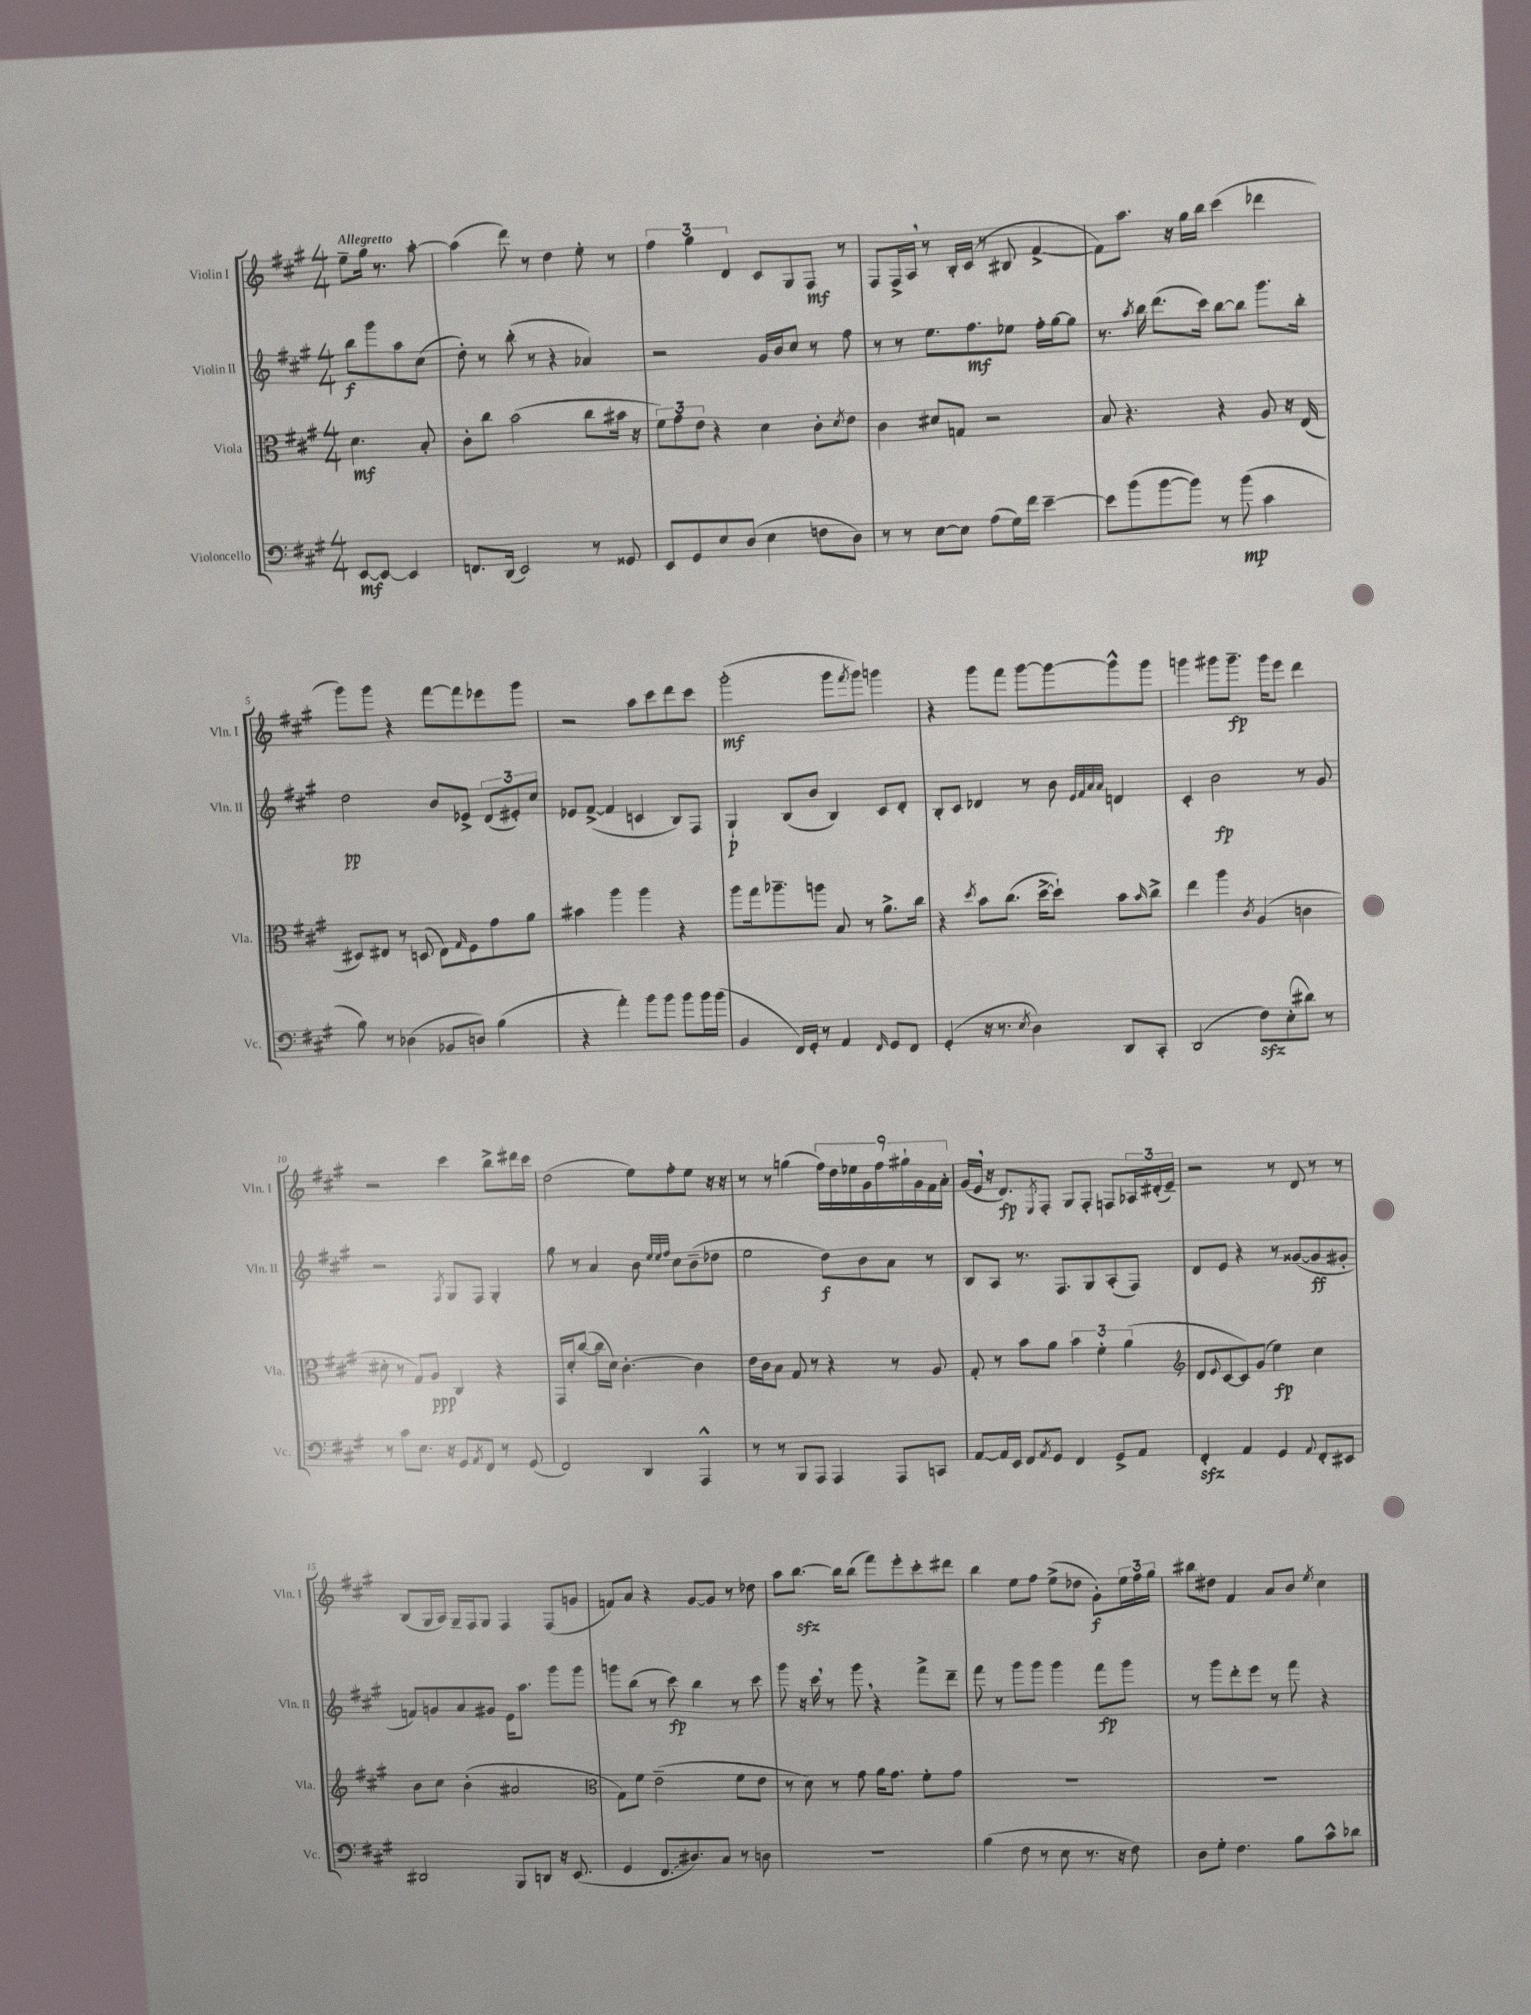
<<
\new StaffGroup <<
\new Staff = "s0" \with { instrumentName = "Violin I" shortInstrumentName = "Vln. I" } {
    \clef treble \key a \major \numericTimeSignature \time 4/4 \partial 2 \tempo "Allegretto"
    e''8-- gis''16 r8. a''8~-. |
    a''4( d'''8) r8 d''4 e''8-. r8 |
    \tuplet 3/2 { fis''4 gis''4 d'4 } cis'8 gis8 fis8\mf r8 |
    fis8 fis16-> a16 \breathe r8 b16-. cis'16( r8 bis8 fis'4~-> |
    fis'8) a''8. r16 gis''16 b''16 cis'''4( des'''4 |
    gis'''8) gis'''8 r4 fis'''8~ fis'''8 ees'''8 gis'''8 |
    r2 a''8 cis'''8 d'''8 cis'''8 |
    gis'''2-.\mf( gis'''8 \acciaccatura { fis'''8 } gis'''8) g'''4 |
    r4 gis'''8 fis'''8 gis'''8~ gis'''8~ gis'''8-^ gis'''8 |
    g'''4 gis'''8 gis'''8.--\fp gis'''16 e'''8 d'''4 |
    r2 cis'''4 b''8-> dis'''16 cis'''16 |
    d''2( e''8) fis''8-. e''8 r16 r16 |
    r8 r8 g''4( \tuplet 9/8 { fis''16) d''16 ees''16 gis'16 fis''16 gis''16-! gis'16 fis'16 a'16-. } |
    gis'16( e'16 \breathe r16 d'8.\fp) \acciaccatura { e8 } fis8-. gis8 fis8-. f8 \tuplet 3/2 { aes16 dis'16-.( e'16--) } |
    r2 r8 d'8 r8 r8 |
    b8( gis16 a16) gis16-- fis16 gis8 fis4 fis8( g'8 |
    f'8) a'8 r4 gis'8~ gis'8 r8 des''8 |
    a''8 b''8.~\sfz b''16 b''8( fis'''8) e'''8-. cis'''8-. dis'''8 |
    b''4 e''8 fis''8 e''8->( des''8 gis'8-.\f) \tuplet 3/2 { e''16 fis''16 gis''16 } |
    bis''8 dis''8 fis'4 a'8 b'8 \acciaccatura { e''8 } cis''4 \bar "|." |
}
\new Staff = "s1" \with { instrumentName = "Violin II" shortInstrumentName = "Vln. II" } {
    \clef treble \key a \major \numericTimeSignature \time 4/4 \partial 2
    b''8\f gis'''8 a''8 cis''8( |
    d''8-.) r8 b''8-.( r8 r4 aes'4) |
    r2 gis'16 b'16 cis''8 r8 fis''8 |
    r8 r8 e''8. fis''8.\mf ees''8 fis''16-. gis''16~ gis''8 |
    r8. \acciaccatura { a''8 } b''16 d'''8.( cis'''16) b''8~ b''8 gis'''8. b''16-. |
    d''2\pp b'8 ees'8-> \tuplet 3/2 { d'8( eis'8-.) cis''8 } |
    ees'8 fis'8~->( fis'4 c'4 b8) fis8 |
    gis4-!\p b8( b'8 b4) cis'8 d'8-. |
    b8-. cis'8 des'4 r8 b'8 \grace { e'32 fis'32 a'32 a'32 } d'4 |
    cis'4-. b'2\fp r8 gis'8 |
    r2 \acciaccatura { fis8 } gis8 fis8 gis4-. |
    gis''8 r8 a'4 b'8 \grace { e''32 e''32 fis''32 } cis''8 b'8--( des''8 |
    e''2 d''8\f) b'8 a'8 r8 |
    b8 a8 r8. fis8. gis8 a8-.( fis8) |
    d'8 e'8 r4 r8 gisis'8~( gisis'8\ff gis'8-. |
    f'8) g'8 a'8 gis'8 e'16 a''8. gis'''8 gis'''8 |
    g'''8 b''8( r8 cis'''8\fp) b''4 r8 cis'''8 |
    gis'''8 r16 cis'''16 \breathe r8 gis'''8 \breathe r4 fis'''8-> d'''8-- |
    fis'''8 r8 gis'''8 gis'''8 gis'''4 fis'''8\fp gis'''8 |
    r8 gis'''8 d'''8-. e'''8 r8 fis'''8 r4 \bar "|." |
}
\new Staff = "s2" \with { instrumentName = "Viola" shortInstrumentName = "Vla." } {
    \clef alto \key a \major \numericTimeSignature \time 4/4 \partial 2
    d'4.\mf b8-. |
    cis'8-. cis''8 b'2( cis''8 bis'16 r16 |
    \tuplet 3/2 { fis'8) gis'8 e'8 } r4 d'4 cis'8-. \acciaccatura { d'8 } e'8 |
    cis'4 dis'8 g8 r2 |
    b8 r4. r4 a8 r16 e16( |
    dis8) eis8 r8 d8( eis8) \grace { gis16 } fis8 gis'8 a'8 |
    bis'4 a''4 a''4 r4 |
    a''8 gis''16 aes''8.-- a''8 b8 r8 a'8.-> cis''16 |
    r4 \acciaccatura { d''8 } b'8 cis''8.( d''16~-> d''8-!) b'8 \grace { b'16 } cis''8-> |
    e''4 a''4 \acciaccatura { cis'8 } a4( c'4 |
    dis'8-. r8 gis8) a8\ppp cis4 r4 |
    gis,16 d'16-. cis''8~( cis''16 d'16) cis'4.~-. cis'4 |
    e'16 cis'16 b8 gis8 r8 r4 r8 a8 |
    gis8-. r8 b'8 a'8 \tuplet 3/2 { b'4 fis'4-. a'4( } |
    \clef treble d'8 \appoggiatura { e'8 } cis'8~ cis'8) gis'8( e''4\fp) cis''4 |
    b'8 cis''8 b'4-.( ais'2 |
    \clef alto gis8) fis'8 e'2--( fis'8 e'8 |
    r8 d'8) r8 gis'8 a'16 gis'8. fis'8-. gis'8 |
    R1 |
    R1 \bar "|." |
}
\new Staff = "s3" \with { instrumentName = "Violoncello" shortInstrumentName = "Vc." } {
    \clef bass \key a \major \numericTimeSignature \time 4/4 \partial 2
    e,8~\mf e,8~ e,4 |
    f,8. d,16( e,2) r8 gisis,8 |
    e,8 gis,8 e8 d8( e4 f8 d8) |
    r8 r8 e8~ e8 a8( gis16) fis'16 e'4~-- |
    e'8 b'8( b'8~ b'8) r8 b'8\mp( cis'4 |
    b8) r8 des4( bes,8 d8) b4( |
    r4 a'4-.) b'8 b'8 b'8 b'16 b'16( |
    b,4 fis,16) gis,16-. r8 a,4 \grace { fis,16 } gis,8 fis,8 |
    gis,4-.( r16 r8. \acciaccatura { e8 } d4) d,8 cis,8-. |
    d,2( fis8\sfz) e8-.( dis'8) r8 |
    r8 cis'8 e8. r16 gis,8 \acciaccatura { a,8 } fis,8 r8 gis,8( |
    fis,2) d,4 a,,4-^ |
    r8 r8 b,,8 a,,8 a,,4 a,,8 c,8 |
    a,8~ a,16 e,16 fis,8 \acciaccatura { a,8 } gis,8 fis,4 gis,8-> a,8 |
    fis,4-.\sfz a,4 gis,4 \appoggiatura { a,8 } fis,8-. eis,8 |
    dis,2 b,,8 d,8 r16 e,8.( |
    gis,4 fis,8.\glissando dis8.) cis8 r8 d8 |
    R1 |
    b4( fis8 r8 e8 r8. r16 fis8) |
    d8 gis8-. fis4. b8 cis'8-^ des'8 \bar "|." |
}
>>
>>
